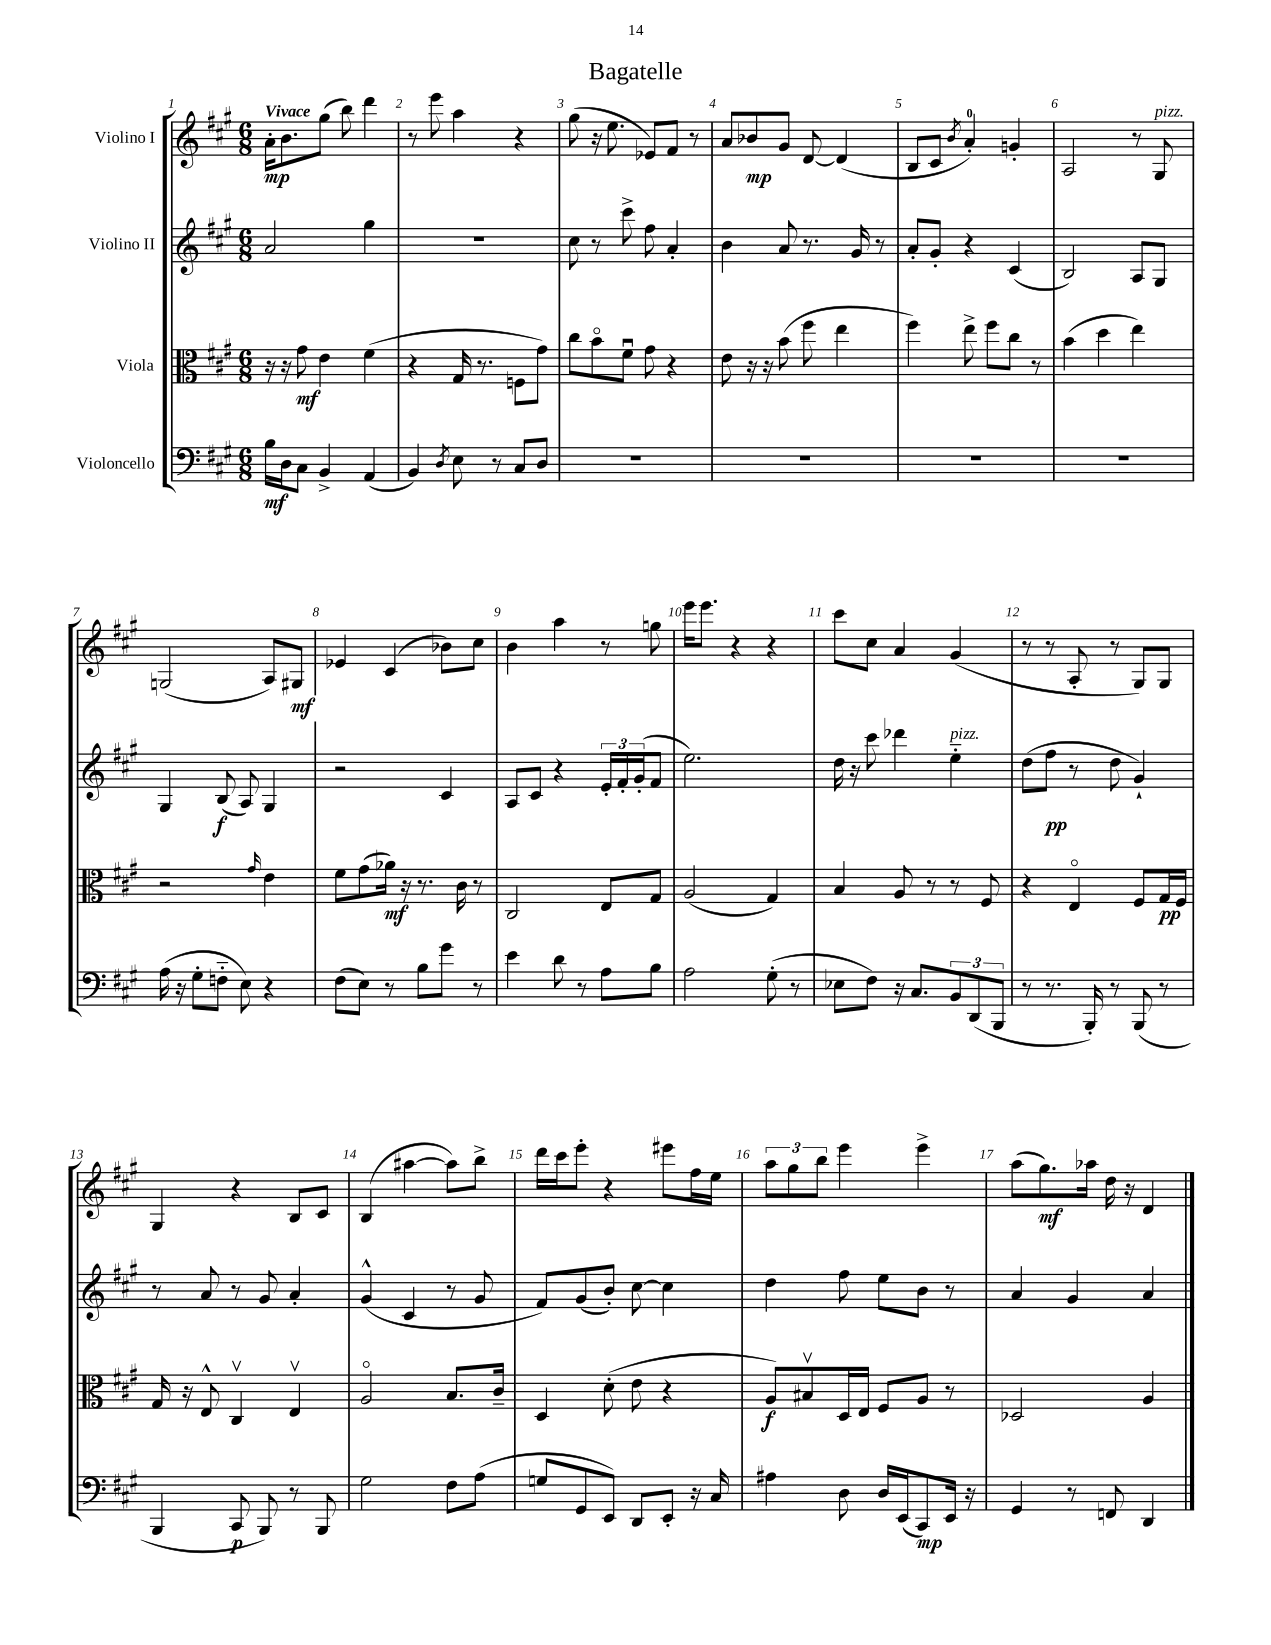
\header { title = "Bagatelle" }
<<
\new StaffGroup <<
\new Staff = "s0" \with { instrumentName = "Violino I" } {
    \clef treble \key a \major \numericTimeSignature \time 6/8 \tempo "Vivace"
    a'16-.\mp b'8. gis''8( b''8) d'''4 |
    r8 e'''8 a''4 r4 |
    gis''8( r16 e''8. ees'8) fis'8 r8 |
    a'8 bes'8\mp gis'8 d'8~ d'4( |
    b8 cis'8 \acciaccatura { b'8 } a'4-0-.) g'4-. |
    a2 r8 gis8^\markup { \italic "pizz." } |
    g2( a8) gis8\mf |
    ees'4 cis'4( bes'8) cis''8 |
    b'4 a''4 r8 g''8 |
    e'''16 e'''8. r4 r4 |
    cis'''8 cis''8 a'4 gis'4( |
    r8 r8 a8-. r8 gis8) gis8 |
    gis4 r4 b8 cis'8 |
    b4( ais''4~ ais''8) b''8-> |
    d'''16 cis'''16 e'''8-. r4 eis'''8 fis''16 e''16 |
    \tuplet 3/2 { a''8 gis''8 b''8 } e'''4 e'''4-> |
    a''8( gis''8.\mf) aes''16 d''16 r16 d'4 \bar "|." |
}
\new Staff = "s1" \with { instrumentName = "Violino II" } {
    \clef treble \key a \major \numericTimeSignature \time 6/8
    a'2 gis''4 |
    R2. |
    cis''8 r8 cis'''8-> fis''8 a'4-. |
    b'4 a'8 r8. gis'16 r8 |
    a'8-. gis'8-. r4 cis'4( |
    b2) a8 gis8 |
    gis4 b8\f( a8) gis4 |
    r2 cis'4 |
    a8 cis'8 r4 \tuplet 3/2 { e'16-. fis'16-. gis'16-.( } fis'8 |
    e''2.) |
    d''16 r16 cis'''8 des'''4 e''4-_^\markup { \italic "pizz." } |
    d''8( fis''8\pp r8 d''8 gis'4-!) |
    r8 a'8 r8 gis'8 a'4-. |
    gis'4-^( cis'4 r8 gis'8 |
    fis'8) gis'8( b'8-.) cis''8~ cis''4 |
    d''4 fis''8 e''8 b'8 r8 |
    a'4 gis'4 a'4 \bar "|." |
}
\new Staff = "s2" \with { instrumentName = "Viola" } {
    \clef alto \key a \major \numericTimeSignature \time 6/8
    r16 r16 gis'8\mf e'4 fis'4( |
    r4 gis16 r8. f8 gis'8) |
    cis''8 b'8\flageolet fis'8\downbow gis'8 r4 |
    e'8 r16 r16 b'8( fis''8 e''4 |
    fis''4) e''8-> fis''8 cis''8 r8 |
    b'4( d''4 e''4) |
    r2 \grace { gis'16 } e'4 |
    fis'8 gis'8( aes'16\mf) r16 r8. cis'16 r8 |
    cis2 e8 gis8 |
    a2( gis4) |
    b4 a8 r8 r8 fis8 |
    r4 e4\flageolet fis8 gis16\pp fis16 |
    gis16 r16 e8-^ cis4\upbow e4\upbow |
    a2\flageolet b8. cis'16-- |
    d4 d'8-.( e'8 r4 |
    a8\f) bis8\upbow d16 e16 fis8 a8 r8 |
    des2 a4 \bar "|." |
}
\new Staff = "s3" \with { instrumentName = "Violoncello" } {
    \clef bass \key a \major \numericTimeSignature \time 6/8
    b16\mf d16 cis8 b,4-> a,4( |
    b,4) \acciaccatura { d8 } e8 r8 cis8 d8 |
    R2. |
    R2. |
    R2. |
    R2. |
    a16( r16 gis8-. f8-_ e8) r4 |
    fis8( e8) r8 b8 gis'8 r8 |
    e'4 d'8 r8 a8 b8 |
    a2 gis8-.( r8 |
    ees8 fis8) r16 cis8. \tuplet 3/2 { b,8 d,8( b,,8 } |
    r8 r8. b,,16-.) r8 b,,8( r8 |
    b,,4 cis,8\p b,,8) r8 b,,8 |
    gis2 fis8 a8( |
    g8 gis,8 e,8) d,8 e,8-. r16 cis16 |
    ais4 d8 d16 e,16( cis,8\mp) e,16 r16 |
    gis,4 r8 f,8 d,4 \bar "|." |
}
>>
>>
\layout { \context { \Score \override BarNumber.break-visibility = ##(#f #t #t) barNumberVisibility = #all-bar-numbers-visible } }
